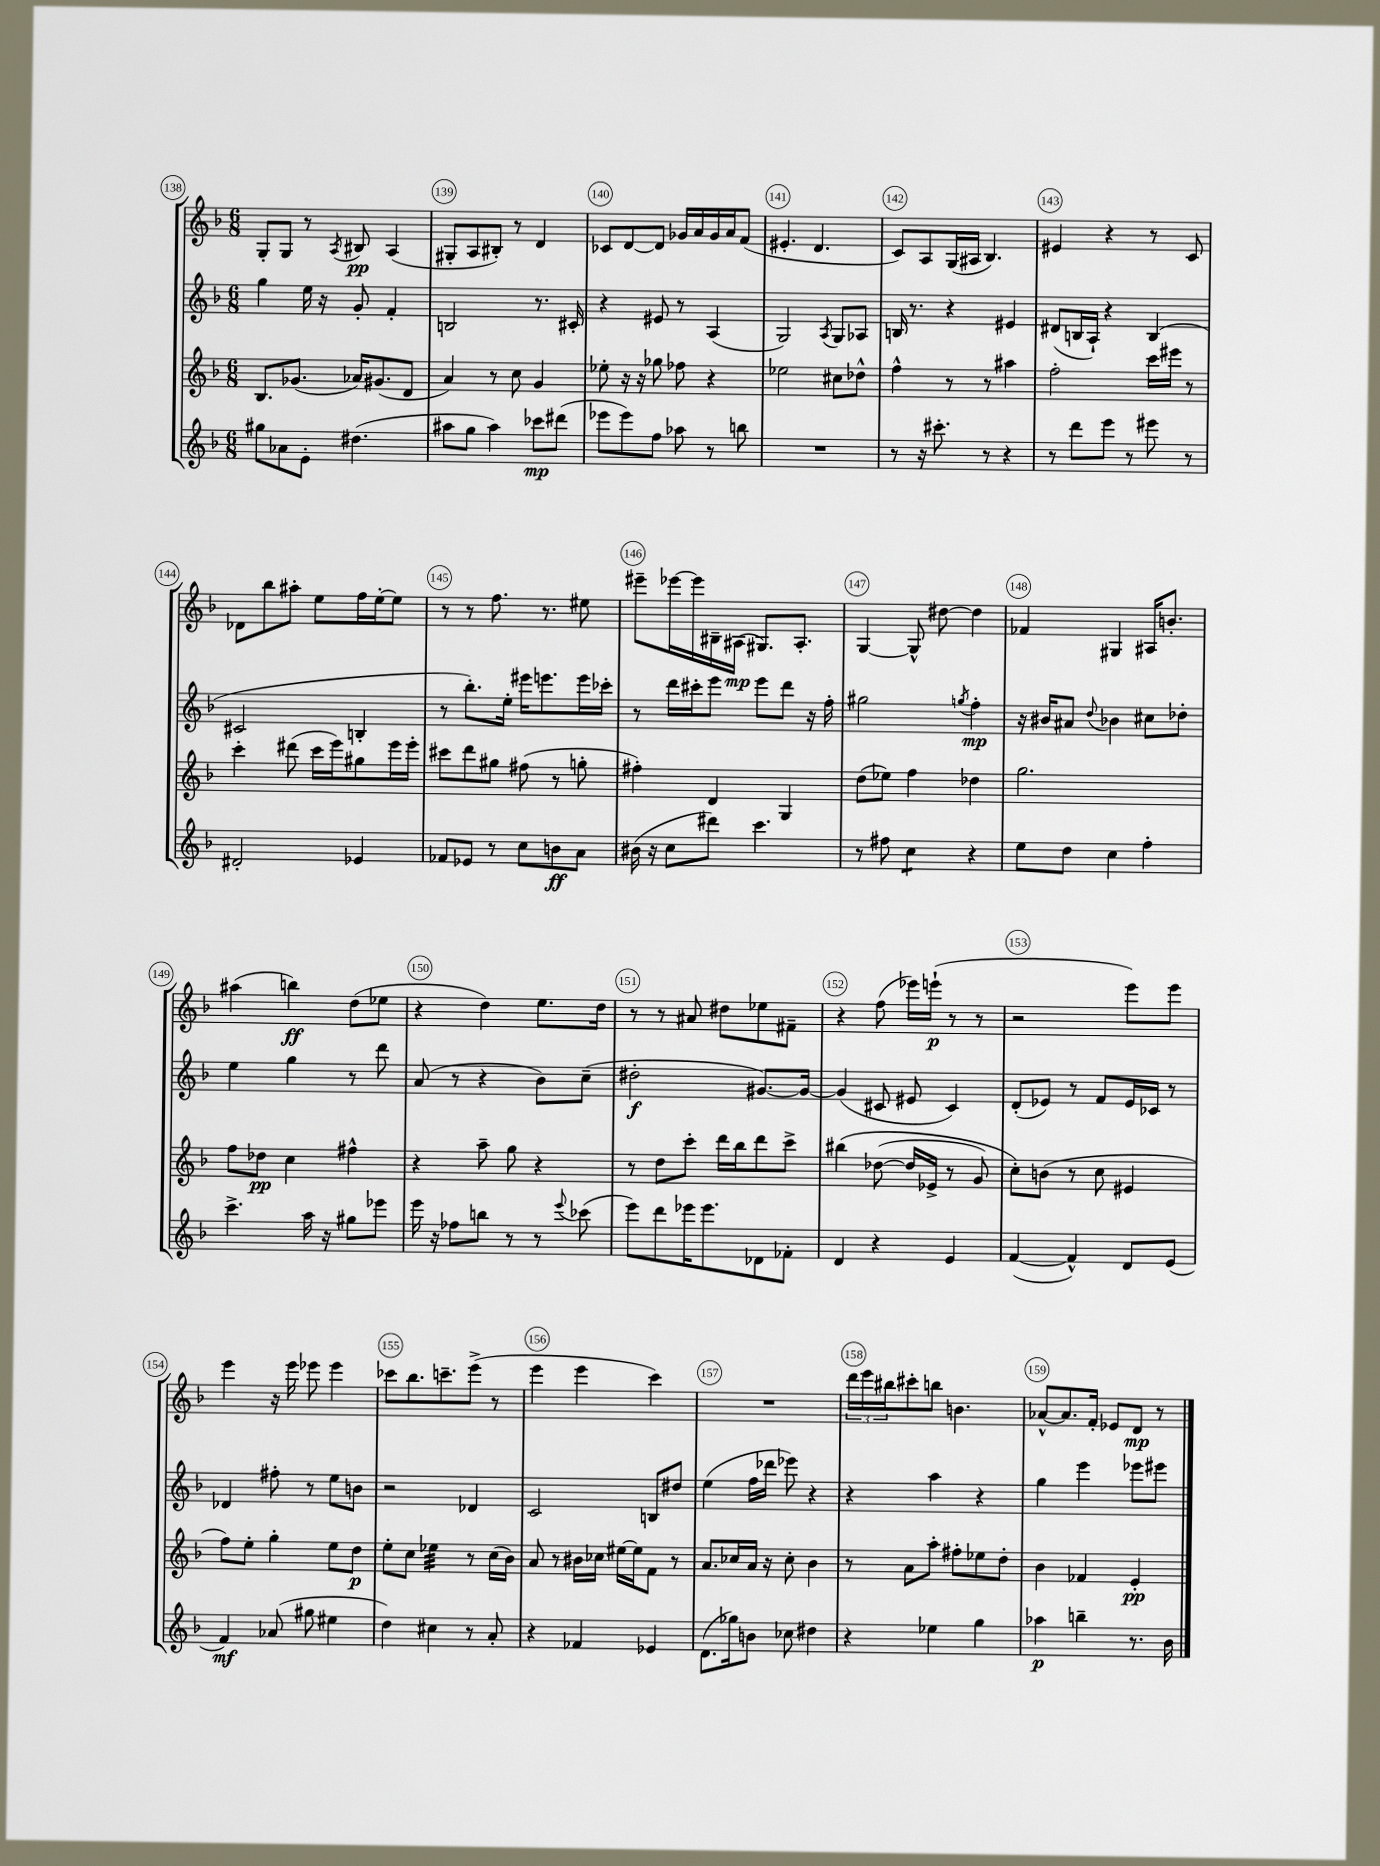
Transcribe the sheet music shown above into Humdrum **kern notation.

**kern	**kern	**kern	**kern
*staff4	*staff3	*staff2	*staff1
*clefG2	*clefG2	*clefG2	*clefG2
*k[b-]	*k[b-]	*k[b-]	*k[b-]
*M6/8	*M6/8	*M6/8	*M6/8
8gg#\L	8.B-/L	4gg\	8G'/L
8a-\	.	.	8G/J
.	(8.g-/J	.	.
8e'\J	.	16ee\	8r
.	.	16r	.
.	.	.	8qA/
(4.dd#\	16a-/LK)	8g'/	8B#/
.	(8.g#/	.	.
.	.	4f'/	(4A/
.	8d/J	.	.
=	=	=	=
8aa#\L	4a/)	2B/	8G#'/L
8gg\J	.	.	8A/
4aa#\)	8r	.	8B#'/J)
.	8cc\	.	8r
8ccc-\L	4g/	8.r	4d/
(8ddd#\J	.	.	.
.	.	16c#'/	.
=	=	=	=
8eee-\L	8ee-'\	4r	8c-/L
8eee-\)	16r	.	[8d/
.	16r	.	.
8ff\J	8gg-\	8e#/	8d/]J
8aa-\	8ff-\	8r	16g-/LL
.	.	.	16a/
8r	4r	(4A/	16g-/
.	.	.	16a/J
8bb\	.	.	(8f/J
=	=	=	=
2.r	2ee-\	2G/)	4.e#'/
.	.	.	4.d/
.	.	8qA/	.
.	8cc#\L	8G/L	.
.	8dd-^^\J	8A-/J	.
=	=	=	=
8r	4ff^^\	16B/	8c/L)
.	.	8.r	.
16r	.	.	8A/
8.ccc#'\	.	.	.
.	8r	4r	(16G/L
.	.	.	16A#/JJ
8r	8r	.	4.B-/)
4r	4aa#\	4e#/	.
=	=	=	=
8r	2ff'\	(8d#/L	4e#/
8ddd\L	.	16B/L	.
.	.	16A`/JJ)	.
8eee\J	.	4r	4r
8r	.	.	.
8eee#\	16ccc\LL	(4B/	8r
.	16eee#\JJ	.	.
8r	8r	.	8c/
=	=	=	=
2d#'/	4ccc'\	2c#/	8d-\L
.	.	.	8bb-\
.	(8ddd#\	.	8aa#'\J
.	16ccc\LL	.	8ee\L
.	16eee\J)	.	.
4e-/	8gg#\	4B'/	16ff\L
.	.	.	[16ee'\J
.	16eee\L	.	8ee\]J
.	16eee'\JJ	.	.
=	=	=	=
8f-/L	8ccc#\L	8r	8r
8e-/J	8ddd\	8.bb-'\L)	8r
8r	8gg#\J	.	8.ff\
.	.	16ee'\Jk	.
8cc\L	(8ff#\	16eee#\LK	.
.	.	8.eee\	8.r
8b\	8r	.	.
8a\J	8gg'\	16eee\L	8ee#\
.	.	16ccc-'\JJ	.
=	=	=	=
(16b#\	4ff#'\)	8r	8eee#~\L
16r	.	.	.
8cc\L	.	16ddd\LL	[16eee-\L
.	.	16ccc#'\J	16eee-\]
8ddd#\J)	4d/	8eee\J	16B#~\
.	.	.	(16A#\JJ
4.ccc\	.	8eee\L	8.G#/L)
.	4G/	8ddd\J	.
.	.	.	8.A#'/J
.	.	16r	.
.	.	16ff'\	.
=	=	=	=
8r	(8dd\L	2gg#\	[4G/
8ff#\	8ee-\J)	.	.
4cc\	4ff\	.	8G^^/]
.	.	.	[8dd#\
.	.	8qgg/	.
4r	4dd-\	4ff'\	4dd#\]
=	=	=	=
8ee\L	2.gg\	16r	4f-/
.	.	16b#/LK	.
8dd\J	.	8a#/J	.
.	.	8qqdd/	.
4cc\	.	4b-\	4G#/
4ff'\	.	8cc#\L	16A#/LK
.	.	.	8.b'/J
.	.	8dd-'\J	.
=	=	=	=
4.ccc^\	8ff\L	4ee\	(4aa#\
.	8dd-\J	.	.
.	4cc\	4gg\	4bb\)
16aa\	.	.	.
16r	.	.	.
8gg#\L	4ff#^^\	8r	(8dd\L
8eee-\J	.	8ddd\	8ee-\J
=	=	=	=
16eee\	4r	(8a/	4r
16r	.	.	.
8ff-\L	.	8r	.
8bb\J	8aa~\	4r	4dd\)
8r	8gg\	.	.
8r	4r	8b-\L)	8.ee\L
8qqeee/	.	.	.
(8ccc-\	.	(8cc~\J	.
.	.	.	16dd\Jk
=	=	=	=
8eee\L)	8r	2dd#'\	8r
8ddd\	8dd\L	.	8r
16eee-\K	8ccc'\J	.	8a#/
8.eee-\	.	.	.
.	16ddd\LL	.	8dd#\L
.	16bb-\J	.	.
8d-\	8ddd\	[8.g#/L)	8ee-\
8f-'\J	8ccc^\J	.	8f#~\J
.	.	16g#/_Jk	.
=	=	=	=
4d/	&(4bb#\	(4g#/]	4r
4r	([8dd-\	8c#/	(8ff\
.	16dd-/]LL	8e#/	16eee-\LL)
.	16e-^/JJ	.	(16eee`\JJ
4e/	8r	4c#/)	8r
.	8g/)	.	8r
=	=	=	=
([4f/	8cc'\L&)	(8d'/L	2r
.	(8b\J	8e-/J)	.
4f^^/])	8r	8r	.
.	8cc\	8f/L	.
8d/L	4e#/	16e-/L	8eee\L)
.	.	16c-/JJ	.
(8e/J	.	8r	8eee\J
=	=	=	=
4f/)	8ff\L)	4d-/	4eee\
.	8ee'\J	.	.
(8a-/	4gg'\	8ff#'\	16r
.	.	.	16eee\
8gg#\	.	8r	8eee-\
4ee#\	8ee\L	8ee\L	4eee-\
.	8dd\J	8b\J	.
=	=	=	=
4dd\)	8ee'\L	2r	8ccc-\L
.	8cc\J	.	8.bb-\
4cc#\	4ee-\	.	.
.	.	.	8.ccc~\
8r	8r	4d-/	(8eee^\J
8a'/	(16cc\LL	.	8r
.	16b-\JJ)	.	.
=	=	=	=
4r	8a/	2c/	4eee\
.	8r	.	.
4f-/	16b#\LL	.	4eee\
.	16cc-\JJ	.	.
.	[16ee#\LL	.	.
.	16ee#\]J	.	.
4e-/	8f\J	8B/L	4ccc\)
.	8r	8dd#/J	.
=	=	=	=
(8.d\L	8.a/L	(4ee\	2.r
16gg-\k)	16cc-/L	.	.
8b\J	16a/JJ	16ff\LL	.
.	16r	16ddd-\JJ	.
8cc-\	8cc-'\	8eee-\)	.
4dd#\	4b-\	4r	.
=	=	=	=
4r	8r	4r	24ddd\LL
.	.	.	24eee\
.	.	.	24bb#\J
.	8a\L	.	8ccc#'\
4ee-\	8aa'\J	4aa\	8bb\J
.	8ff#'\L	.	4.b\
4gg\	8ee-\	4r	.
.	8dd'\J	.	.
=	=	=	=
4aa-\	4b-\	4gg\	[8a-^^/L
.	.	.	8.a-/]
4bb~\	4f-/	4eee\	.
.	.	.	16f'/Jk
.	.	.	8e-/L
8.r	4e'/	8eee-\L	8d/J
.	.	8eee#\J	8r
16b-\	.	.	.
==	==	==	==
*-	*-	*-	*-
